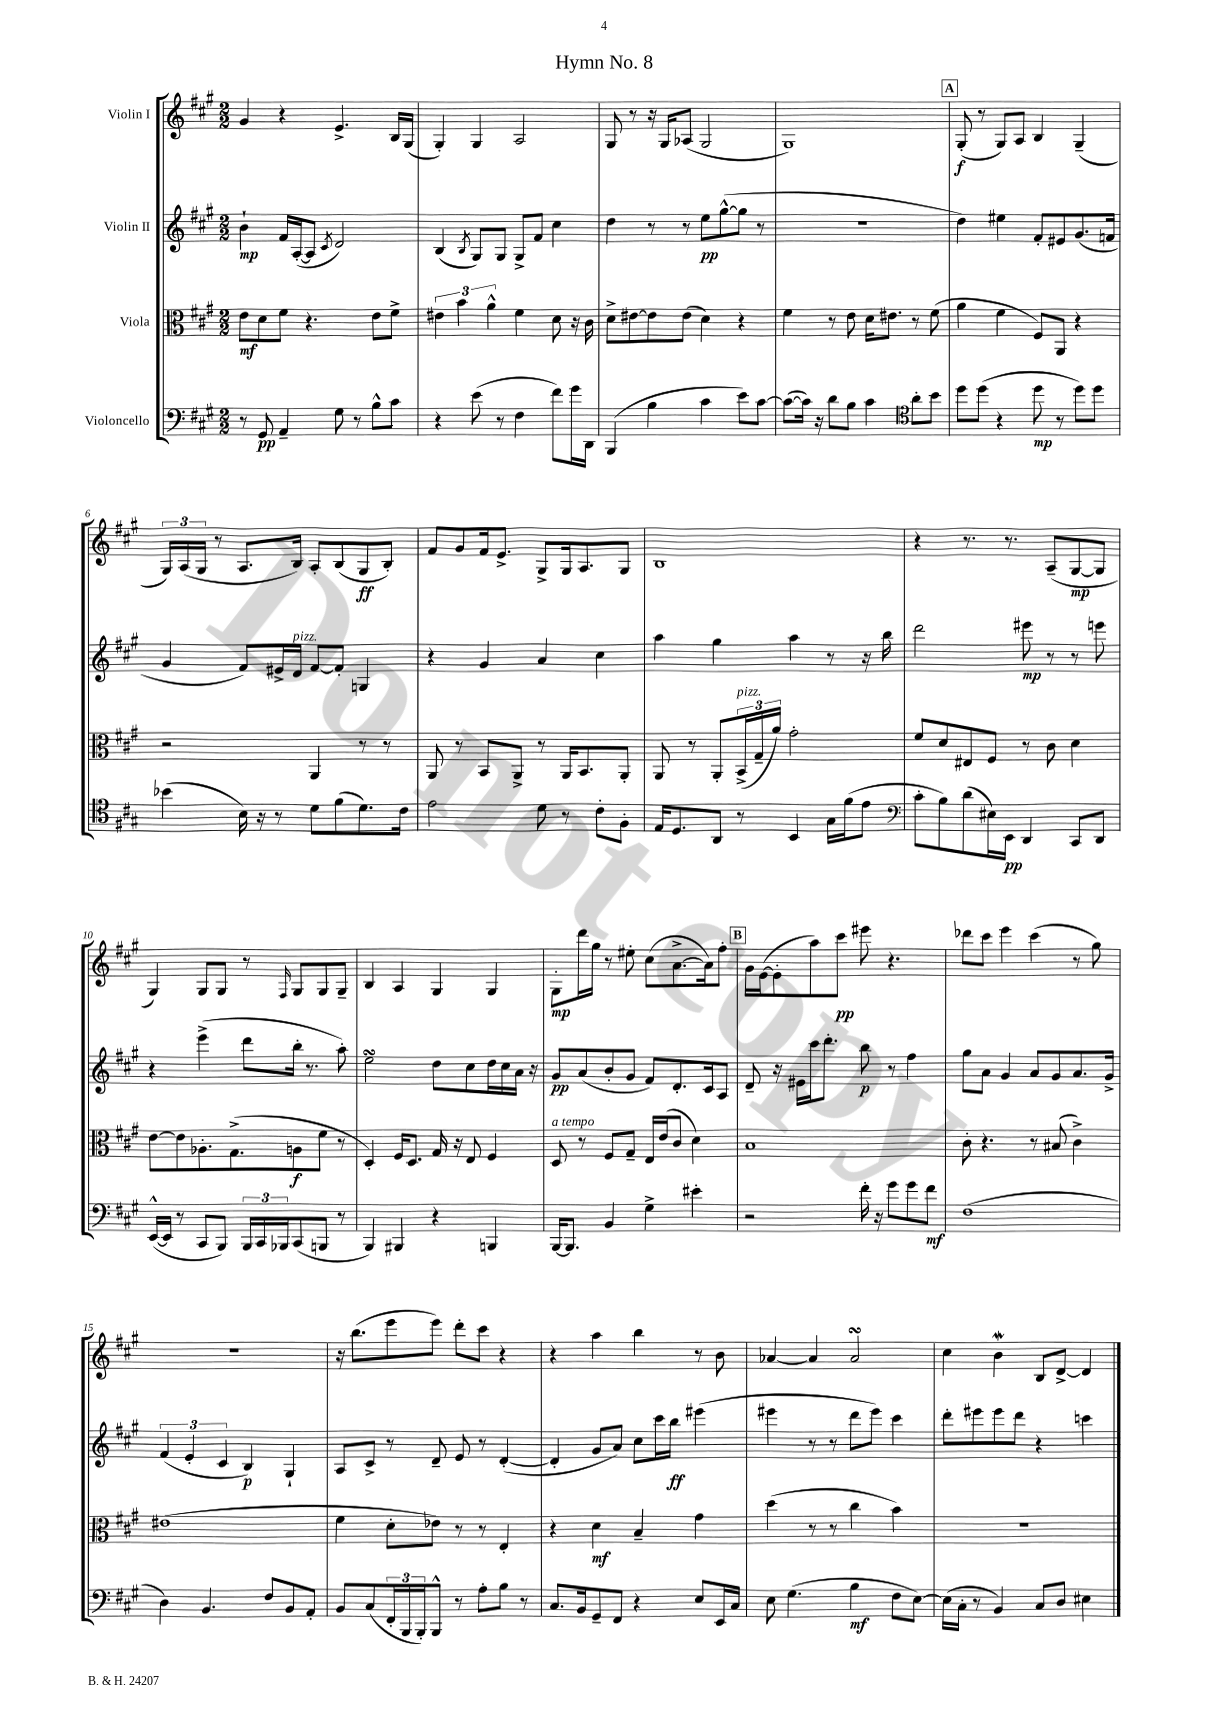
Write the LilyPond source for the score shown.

\header { title = "Hymn No. 8" }
<<
\new StaffGroup <<
\new Staff = "s0" \with { instrumentName = "Violin I" } {
    \clef treble \key a \major \numericTimeSignature \time 2/2
    gis'4 r4 e'4.-> b16 gis16( |
    gis4-.) gis4 a2 |
    gis8 r8 r16 gis16 aes8( gis2 |
    gis1) |
    \mark \markup { \box "A" } gis8-.\f( r8 gis8) a8 b4 gis4--( |
    \tuplet 3/2 { gis16) a16( gis16 } r8 a8. b16) a8-. b8( gis8\ff b8-.) |
    fis'8 gis'8 fis'16 e'8.-> gis8-> gis16 a8. gis8 |
    b1 |
    r4 r8. r8. a8--( gis8~\mp gis8 |
    gis4) gis8 gis8 r8 \grace { fis16 } gis8 gis8 gis8-- |
    b4 a4 gis4 gis4 |
    gis8-.\mp d'''16 gis''16 r8 eis''8-. cis''8( a'8.~-> a'16) fis''8-. |
    \mark \markup { \box "B" } gis'16 e'16~( e'8-. a''8) cis'''8\pp eis'''8 r4. |
    des'''8 cis'''8 e'''4 cis'''4( r8 gis''8) |
    R1 |
    r16 b''8.( e'''8 e'''8) d'''8-. cis'''8 r4 |
    r4 a''4 b''4 r8 b'8 |
    aes'4~ aes'4 aes'2\turn |
    cis''4 b'4\mordent b8 d'8~-> d'4 \bar "|." |
}
\new Staff = "s1" \with { instrumentName = "Violin II" } {
    \clef treble \key a \major \numericTimeSignature \time 2/2
    b'4-!\mp fis'16 a16~-.( a8 \acciaccatura { cis'8 } d'2) |
    b4( \acciaccatura { b8 } gis8) gis8 gis8-> fis'8 cis''4 |
    d''4 r8 r8 e''8\pp gis''8~-^( gis''8 r8 |
    R1 |
    \mark \markup { \box "A" } d''4) eis''4 fis'8-. eis'8 gis'8.( f'16 |
    gis'4 fis'8) eis'16-> d'16^\markup { \italic "pizz." } fis'8~ fis'8-. g4 |
    r4 gis'4 a'4 cis''4 |
    a''4 gis''4 a''4 r8 r16 b''16 |
    d'''2 eis'''8\mp r8 r8 e'''8 |
    r4 e'''4->( d'''8 b''16-. r8. a''8-.) |
    e''2\turn d''8 cis''8 d''16 cis''16 a'16 r16 |
    gis'8\pp a'8( b'8-. gis'8 fis'8) d'8.-. cis'16 a8 |
    \mark \markup { \box "B" } d'8-- r16 eis'16 cis'''16 d'''8.-. b''8\p r8 fis''4 |
    gis''8 a'8 gis'4 a'8 gis'8 a'8. gis'16-> |
    \tuplet 3/2 { fis'4( e'4-. cis'4 } b4\p) gis4-! |
    a8 cis'8-> r8 d'8-- e'8 r8 d'4~-.( |
    d'4-. gis'8 a'8) cis''8 cis'''16 b''16\ff eis'''4( |
    eis'''4 r8 r8 d'''8 eis'''8) cis'''4 |
    d'''8-. eis'''8 eis'''8 d'''8 r4 c'''4 \bar "|." |
}
\new Staff = "s2" \with { instrumentName = "Viola" } {
    \clef alto \key a \major \numericTimeSignature \time 2/2
    e'8\mf d'8 fis'8 r4. e'8 fis'8-> |
    \tuplet 3/2 { eis'4 b'4 a'4-^ } fis'4 d'8 r16 cis'16 |
    d'8-> eis'8~ eis'8 eis'8( d'4) r4 |
    fis'4 r8 e'8 d'16 eis'8. r8 fis'8( |
    \mark \markup { \box "A" } a'4 fis'4 fis8) a,8 r4 |
    r2 a,4 r8 r8 |
    a,8 r8 b,8 a,8-> r8 a,16 b,8. a,8-. |
    a,8 r8 a,8-. \tuplet 3/2 { b,16->^\markup { \italic "pizz." }( gis16-- a'16) } gis'2-. |
    fis'8 d'8 eis8 fis8 r8 cis'8 d'4 |
    e'8~ e'8 aes8.-. gis8.->( a8\f fis'8 r8 |
    d4-.) fis16 d8. gis16 r16 e8 fis4 |
    d8^\markup { \italic "a tempo" } r8 fis8 gis8-- e16 e'16( cis'8 d'4) |
    \mark \markup { \box "B" } b1 |
    cis'8-. r4. r8 bis8( cis'4->) |
    eis'1( |
    fis'4 d'8-. ees'8) r8 r8 e4-. |
    r4 d'4\mf b4-- gis'4 |
    d''4( r8 r8 cis''4 b'4) |
    R1 \bar "|." |
}
\new Staff = "s3" \with { instrumentName = "Violoncello" } {
    \clef bass \key a \major \numericTimeSignature \time 2/2
    r8 gis,8\pp a,4-- gis8 r8 b8-^ cis'8 |
    r4 e'8( r8 fis4 fis'8) gis'16 d,16 |
    b,,4( b4 cis'4 e'8) cis'8~ |
    cis'8~( cis'16) r16 d'8 b8 cis'4 \clef tenor a'8-. b'8 |
    \mark \markup { \box "A" } d''8 d''8( r4 d''8\mp r8 d''8) d''8 |
    bes'4( b16) r16 r8 d'8 fis'8( d'8.) cis'16 |
    e'2 d'8 r8 cis'8-. fis8-. |
    e16 d8. a,8 r8 b,4 gis16 fis'16( e'8 |
    \clef bass cis'8-. b8) d'8( eis16) e,16\pp d,4 cis,8 d,8 |
    e,16~-^( e,16 r8 cis,8 b,,8) \tuplet 3/2 { b,,16 cis,16 bes,,16 } cis,8( b,,8 r8 |
    b,,4) bis,,4 r4 b,,4 |
    b,,16~ b,,8. b,4 gis4-> eis'4-. |
    \mark \markup { \box "B" } r2 fis'16-. r16 gis'8 gis'8 fis'8\mf |
    fis1( |
    d4) b,4. fis8 b,8 a,8-. |
    b,8 cis8( \tuplet 3/2 { fis,16-. b,,16 b,,16-.) } b,,8-^ r8 a8-. b8 r8 |
    cis8. b,16 gis,8-- fis,8 r4 e8 e,16 cis16 |
    e8 gis4.( b4\mf fis8 e8~) |
    e16( cis16-. r8 b,4) cis8 d8 eis4 \bar "|." |
}
>>
>>
